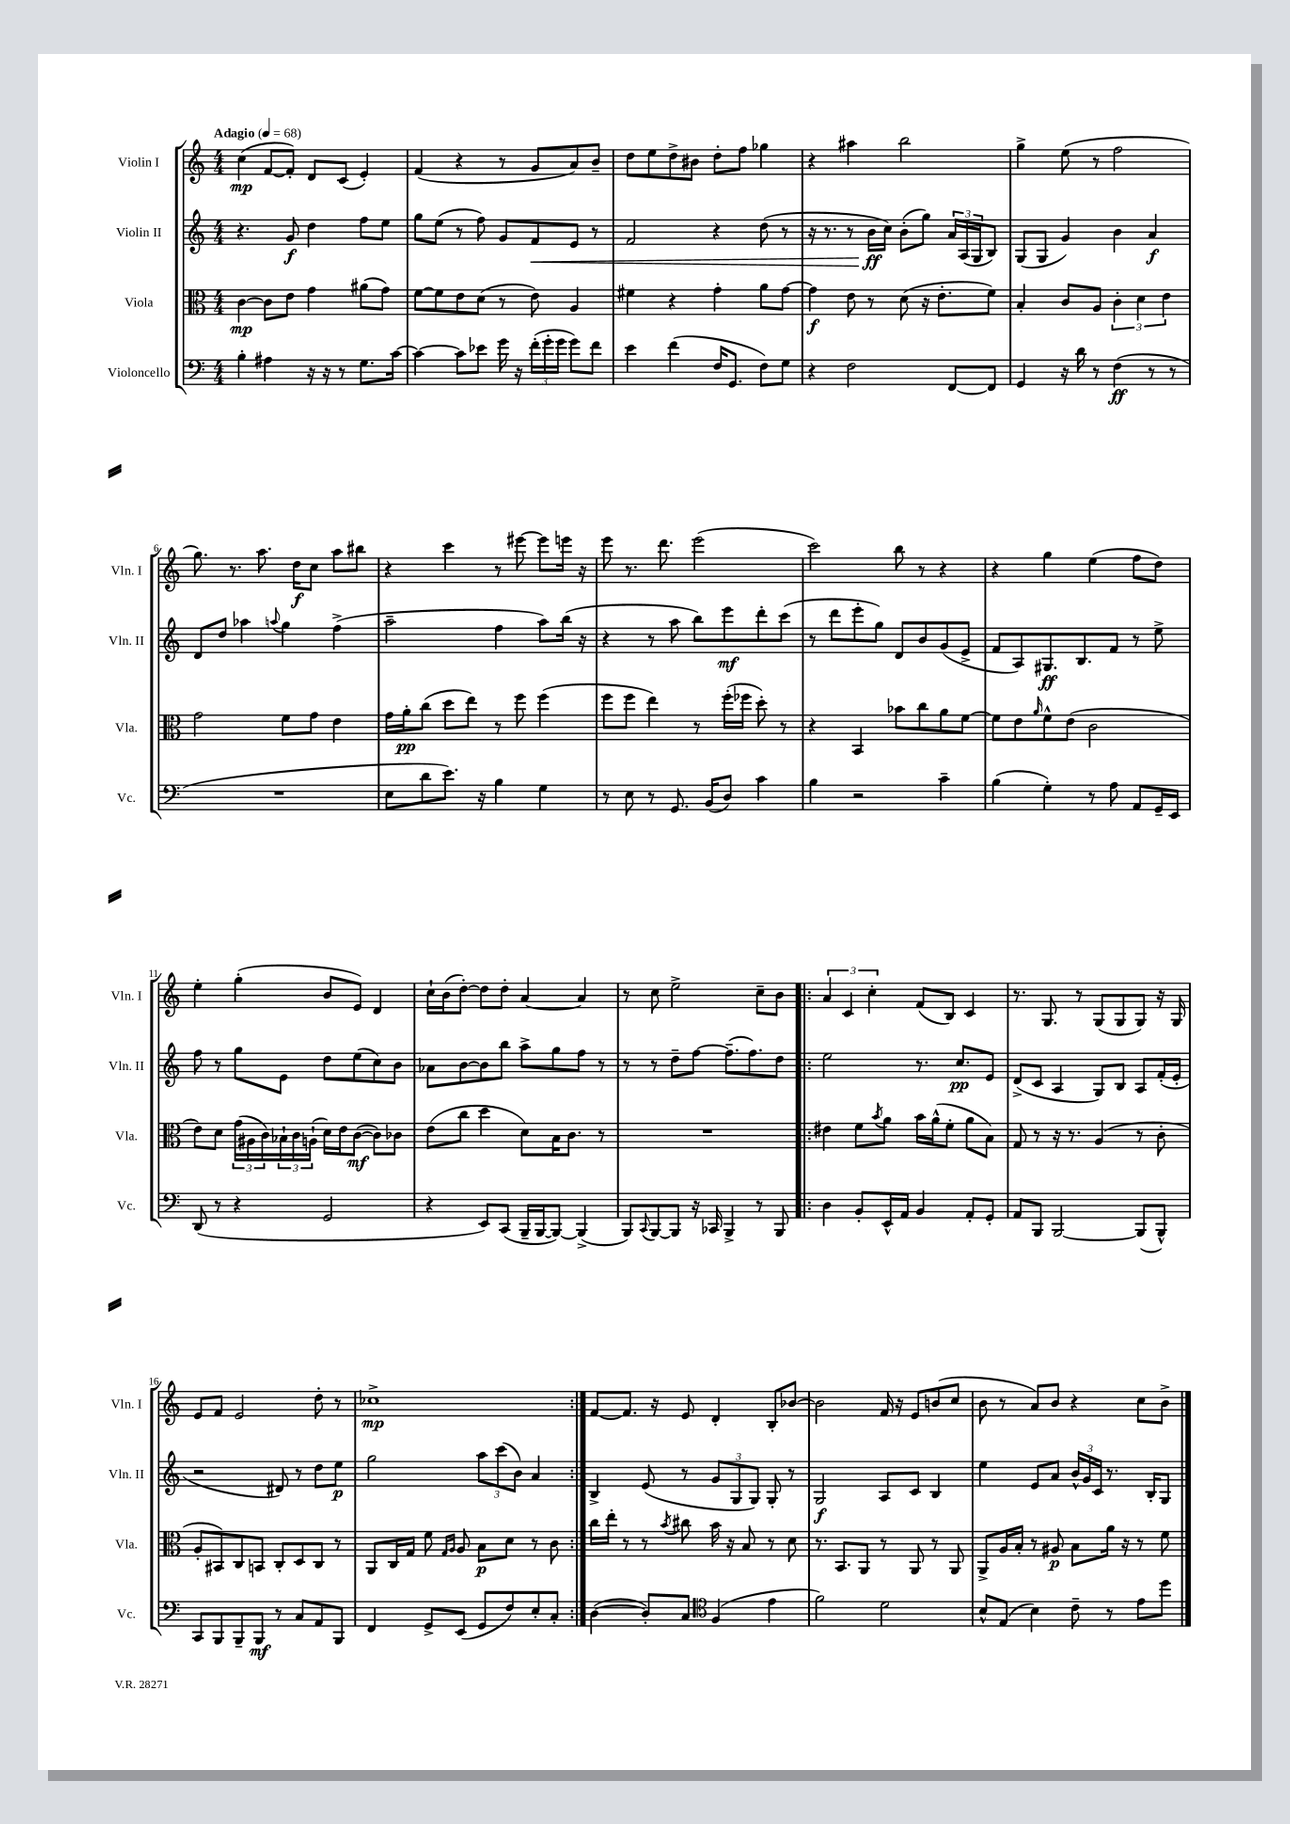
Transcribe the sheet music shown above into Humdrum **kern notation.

**kern	**kern	**kern	**kern
*staff4	*staff3	*staff2	*staff1
*clefF4	*clefC3	*clefG2	*clefG2
*k[]	*k[]	*k[]	*k[]
*M4/4	*M4/4	*M4/4	*M4/4
*MM68	*MM68	*MM68	*MM68
4B'\	[4c\	4.r	(4cc\
4A#\	8c\]L	.	[8f/L
.	8e\J	8g/	8f'/]J)
16r	4g\	4dd\	8d/L
16r	.	.	.
8r	.	.	(8c/J
8.G\L	(8a#\L	8ff\L	4e'/)
.	8g\J)	8ee\J	.
[16c\Jk	.	.	.
=	=	=	=
4c\_	[8f\L	8gg\L	(4f/
.	8f\]	(8ee\J	.
8c\]L	8e\	8r	4r
8e-\J	(8d\J	8ff\)	.
16g\	8r	8g/L	8r
16r	.	.	.
(24f'\LL	8e\)	8f/	8g/L
24g'\	.	.	.
24g\JJ	.	.	.
8g\L)	4A/	8e/J	8a/)
8f\J	.	8r	8b~/J
=	=	=	=
4e\	4f#\	2f/	8dd\L
.	.	.	8ee\
(4f\	4r	.	8dd^\
.	.	.	8b#\J
16F/LK	4g'\	4r	8dd'\L
8.GG/J	.	.	.
.	.	.	8ff\J
8F\L)	8a\L	(8dd\	4gg-\
8G\J	[8g\J	8r	.
=	=	=	=
4r	4g\]	16r	4r
.	.	8.r	.
2F\	8e\	8r	4aa#\
.	8r	16b\LL	.
.	.	16cc\JJ)	.
.	(8d\	(8b'\L	2bb\
.	16r	8gg\J)	.
.	8.e'\L	.	.
[8FF/L	.	24a/LL	.
.	.	(24A/	.
.	.	24G/J	.
8FF/]J	8f\J)	8B/J)	.
=	=	=	=
4GG/	4B'/	(8G/L	4gg^\
.	.	8G/J	.
16r	8c/L	4g/)	(8ee\
16d\	.	.	.
8r	8A/J	.	8r
(4F\	6c'\	4b\	2ff\
.	6d\	.	.
8r	.	4a/	.
.	6e\	.	.
8r	.	.	.
=	=	=	=
1r	2g\	8d/L	8.gg\)
.	.	8dd/J	.
.	.	.	8.r
.	.	4aa-\	.
.	.	.	8.aa\
.	.	8qqaa/	.
.	8f\L	4gg\	.
.	.	.	16dd\LK
.	8g\J	.	8cc\J
.	4e\	(4ff^\	8aa\L
.	.	.	8bb#\J
=	=	=	=
8E\L	16g\LL	2aa~\	4r
.	16a'\J	.	.
8d\	(8cc\J	.	.
8.e\J)	8dd\L	.	4ccc\
.	8ee\J)	.	.
16r	.	.	.
4B\	8r	4ff\	8r
.	8ff\	.	[8eee#\
4G\	(4ff\	8aa\L)	8eee#\]L
.	.	(16bb\Jk	16eee\Jk
.	.	16r	16r
=	=	=	=
8r	8ff\L	4r	8eee\
8E\	8ff\J	.	8.r
8r	4ee\)	8r	.
.	.	.	8.ddd\
8.GG/	.	8aa\	.
.	8r	8bb\L)	(2eee\
(16BB/LK	.	.	.
8D/J)	(16ff'\LL	8eee\	.
.	16ff-\JJ	.	.
4c\	8dd'\)	8ddd'\	.
.	8r	(8ccc\J	.
=	=	=	=
4B\	4r	8r	2ccc\)
.	.	8ddd\L	.
2r	4BB/	8eee'\	.
.	.	8gg\J)	.
.	8b-\L	8d/L	8bb\
.	8cc\	8b/	8r
4c~\	8a\	(8g/	4r
.	[8f\J	8e^/J	.
=	=	=	=
(4B\	8f\]L	8f/L	4r
.	8e\	8A/)	.
.	16qqa/	.	.
4G'\)	8f^^\	8.G#/	4gg\
.	(8e\J	.	.
.	.	8.B/	.
8r	2c\	.	(4ee\
8A\	.	8f/J	.
8AA/L	.	8r	8ff\L
16GG~/L	.	8ee^\	8dd\J)
16EE/JJ	.	.	.
=	=	=	=
(8DD/	8e\L)	8ff\	4ee'\
8r	8d\J	8r	.
4r	(24g\LL	8gg\L	(4gg'\
.	24A#\	.	.
.	24c\)	.	.
.	24B-`\	8e\J	.
.	24c\	.	.
.	(24A`\JJ	.	.
2GG/	16d\LL)	8dd\L	8b/L
.	16e\J	.	.
.	([8c\J	(8ee\	8e/J)
.	8c\]L)	8cc\)	4d/
.	8c-\J	8b\J	.
=	=	=	=
4r	(8e\L	8a-\L	16cc`\LL
.	.	.	(16b\J
.	8cc\J	[8b\	[8dd'\J)
8EE/L)	4dd\	8b\]	8dd\]L
(8CC/J	.	8bb\J	8dd'\J
16BBB~/LL	8d\L)	8aa^\L	[4a/
[16BBB/J	.	.	.
8BBB/_J)	16B\K	8gg\	.
.	8.c\J	.	.
(4BBB^/]	.	8ff\J	4a/]
.	8r	8r	.
=	=	=	=
8BBB/L)	1r	8r	8r
8qqCC/	.	.	.
[8BBB/	.	8r	8cc\
8BBB/]J	.	8dd~\L	2ee^\
16r	.	[8ff\J	.
16CC-/	.	.	.
4BBB^/	.	(8.ff~\]L	.
.	.	8.ff\)	.
8r	.	.	8cc~\L
8BBB/	.	8dd\J	8b\J
=!|:	=!|:	=!|:	=!|:
4D\	4e#\	2ee\	6a/
.	.	.	6c/
8BB'/L	8f\L	.	.
.	.	.	6cc'\
.	8qb/	.	.
16EE^^/L	8a\J	.	.
16AA/JJ	.	.	.
4BB/	16b\LL	8.r	(8f/L
.	(16a^^\J	.	.
.	8f'\J	.	8B/J)
.	.	8.cc/L	.
8AA'/L	8a\L	.	4c/
8GG'/J	8B\J)	8e/J	.
=	=	=	=
8AA/L	8G/	(8d^/L	8.r
8BBB/J	8r	8c/J	.
.	.	.	8.G/
[2BBB/	16r	4A/	.
.	8.r	.	.
.	.	.	8r
.	(4A/	8G/L)	(8G/L
.	.	8B/J	8G/
(8BBB/]L	8r	8A/L	8G/J)
8BBB^^/J)	8c'\	(16f'/L	16r
.	.	16e'/JJ	16G/
=	=	=	=
8CC/L	8A'/L	2r	8e/L
8BBB/	8BB#/)	.	8f/J
8BBB~/	8C/	.	2e/
8BBB/J	8BB/J	.	.
8r	8C'/L	8d#/)	.
8C/L	8D/	8r	.
8AA/	8C/J	8dd\L	8dd'\
8BBB/J	8r	8ee\J	8r
=	=	=	=
4FF/	8AA/L	2gg\	1cc-^
.	16C/L	.	.
.	16G/JJ	.	.
8GG^/L	8f\	.	.
.	16qqG/LL	.	.
.	16qqA/JJ	.	.
(8EE/J	8A/	.	.
8GG/L	8B\L	12aa\L	.
.	.	(12ccc\	.
8F/)	8d\J	.	.
.	.	12b\J)	.
8E'/	8r	4a/	.
8C'/J	8c\	.	.
=:|!	=:|!	=:|!	=:|!
([4D\	16cc\LL	4B^/	[8f/L
.	16ee'\JJ	.	.
.	8r	.	8.f/]J
8D'/]L)	8r	(8e/	.
.	.	.	16r
.	8qb/	.	.
8C/J	8cc#\	8r	8e/
*clefC4	*	*	*
(4F/	16b\	12g/L	4d'/
.	16r	.	.
.	.	12G/	.
.	8B/	.	.
.	.	12G/J)	.
4e\	8r	8G'/	8B'/L
.	8d\	8r	[8b-/J
=	=	=	=
2f\)	8.r	2G/	2b-\]
.	8.BB/L	.	.
.	8AA/J	.	.
2d\	8r	8A/L	16f/
.	.	.	16r
.	8AA/	8c/J	8e/L
.	8r	4B/	(8b/
.	8AA/	.	8cc/J
=	=	=	=
8B^^/L	8AA^/L	4ee\	8b\
(8E/J	16A/L	.	8r
.	16B'/JJ	.	.
4B\)	8r	8e/L	8a/L)
.	8A#/	8a/J	8b/J
8c~\	8B\L	24b^^/LL	4r
.	.	24g/	.
.	.	24c/JJ	.
8r	16a\Jk	8.r	.
.	16r	.	.
8e\L	8r	.	8cc\L
.	.	16B'/LK	.
8dd\J	8f\	8G/J	8b^\J
==	==	==	==
*-	*-	*-	*-
